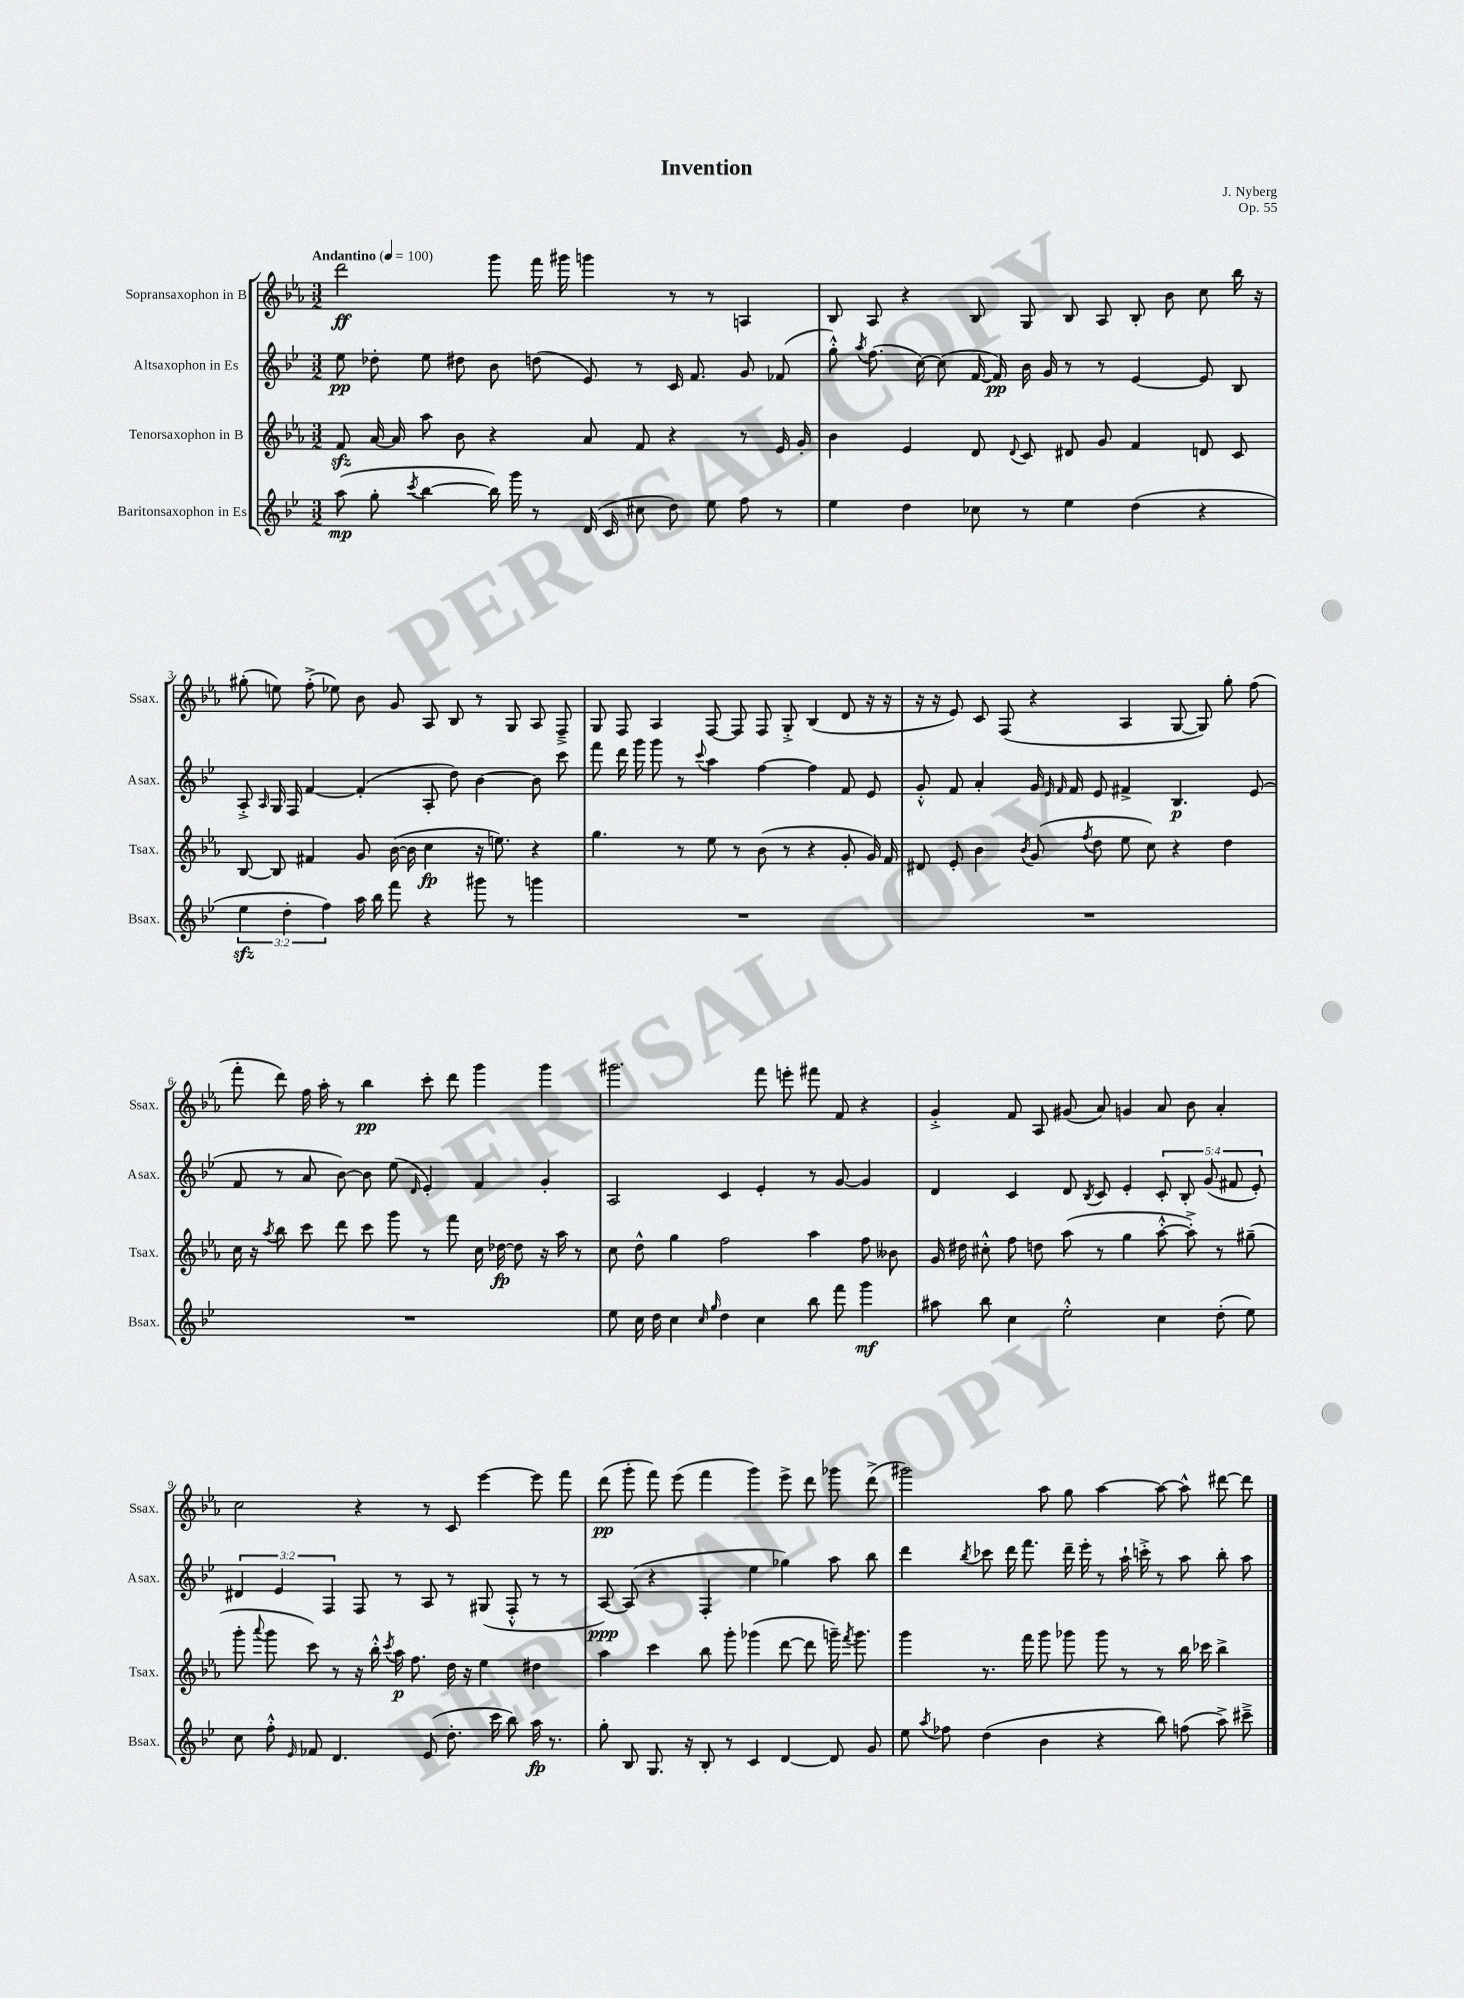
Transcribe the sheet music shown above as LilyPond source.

\header { title = "Invention" composer = "J. Nyberg" opus = "Op. 55" }
<<
\new StaffGroup <<
\new Staff = "s0" \with { instrumentName = "Sopransaxophon in B" shortInstrumentName = "Ssax." } {
    \clef treble \key ees \major \numericTimeSignature \time 3/2 \tempo "Andantino" 4 = 100
    \autoBeamOff d'''2\ff g'''8 f'''16 gis'''16 g'''4 r8 r8 a4 |
    bes8 aes8 r4 bes8 g8 bes8 aes8 bes8-. bes'8 c''8 bes''16 r16 |
    gis''8-.( e''8) f''8-.->( ees''8) bes'8 g'8 aes8 bes8 r8 g8 aes8 f8---> |
    g8 f8 aes4 f8~ f8 f8 g8-.-> bes4( d'8 r16 r16 |
    r16 r16 ees'8) c'8 f8( r4 aes4 g8~ g8) g''8-. f''8( |
    f'''8-. d'''8) f''16 aes''16-. r8 bes''4\pp c'''8-. d'''8 g'''4 g'''4 |
    gis'''2. f'''8 e'''8-. fis'''8 f'8 r4 |
    g'4-.-> f'8 aes8 gis'8( aes'8) g'4 aes'8 bes'8 aes'4-. |
    c''2 r4 r8 c'8 ees'''4~ ees'''8 f'''8 |
    d'''8\pp( g'''8-. f'''8) ees'''8( f'''4 g'''4) ees'''8-> d'''8 ges'''8 d'''8->( |
    gis'''2) aes''8 g''8 aes''4~ aes''8~ aes''8-^ dis'''8~ dis'''8 \bar "|." |
}
\new Staff = "s1" \with { instrumentName = "Altsaxophon in Es" shortInstrumentName = "Asax." } {
    \clef treble \key bes \major \numericTimeSignature \time 3/2 \override Staff.TupletNumber.text = #tuplet-number::calc-fraction-text
    \autoBeamOff ees''8\pp des''8-. ees''8 dis''8 bes'8 d''8( ees'8) r8 c'16 f'8. g'8 fes'8( |
    g''8-.-^) \acciaccatura { a''8 } f''8.( c''16~) c''8( f'16~ f'16\pp) bes'16 g'16 r8 r8 ees'4~ ees'8 bes8 |
    a8-.-> \grace { a16 } g16 f16 f'4~ f'4-.( a8-. d''8) bes'4~ bes'8 c'''8 |
    f'''8 d'''16 g'''16 g'''8 r8 \appoggiatura { c'''8 } a''4 f''4~ f''4 f'8 ees'8 |
    g'8-.-^ f'8 a'4-. g'16 \grace { ees'16 f'16 } f'16 ees'8 fis'4-> bes4.\p ees'8( |
    f'8 r8 a'8 bes'8~) bes'8 ees''8( \grace { d'16 } ees'4-.) f'4 g'4-. |
    a2 c'4 ees'4-. r8 g'8~ g'4 |
    d'4 c'4 d'8 \acciaccatura { bes8 } c'8 ees'4-. \tuplet 5/4 { c'8-. bes8-. g'8( fis'8 ees'8-.) } |
    \tuplet 3/2 { dis'4 ees'4 f4 } f8 r8 a8 r8 gis8( f8-.-^ r8 r8 |
    a8~\ppp) a8( r4 f4-. ees''4 ges''4) a''8 bes''8 |
    d'''4 \acciaccatura { bes''8 } ces'''8 d'''16 f'''8. d'''16-- ees'''16-. r8 a''16-! c'''16-.-> r8 a''8 bes''8-. a''8 \bar "|." |
}
\new Staff = "s2" \with { instrumentName = "Tenorsaxophon in B" shortInstrumentName = "Tsax." } {
    \clef treble \key ees \major \numericTimeSignature \time 3/2
    \autoBeamOff f'8\sfz aes'16~ aes'16 aes''8 bes'8 r4 aes'8 f'8 r4 r8 ees'16 g'16-. |
    bes'4 ees'4 d'8 \appoggiatura { d'8 } c'8 dis'8 g'8 f'4 d'8 c'8 |
    bes8~ bes8 fis'4 g'8 bes'16~( bes'16 c''4\fp r16 e''8.) r4 |
    g''4. r8 ees''8 r8 bes'8( r8 r4 g'8-. g'16) f'16 |
    dis'8 ees'8-. bes'4 \acciaccatura { bes'8 } g'8( \acciaccatura { f''8 } d''8 ees''8 c''8) r4 d''4 |
    c''16 r16 \acciaccatura { aes''8 } bes''8 c'''8 d'''8 c'''8 g'''8 r8 f'''8 c''16 des''16~\fp des''8 r16 aes''16 r8 |
    c''8 d''8-^ g''4 f''2 aes''4 f''8 beses'8 |
    g'16 dis''16 cis''8-.-^ f''8 d''8 aes''8( r8 g''4 aes''8~-.-^ aes''8-.->) r8 gis''8--( |
    g'''8-. \appoggiatura { aes'''8 } g'''8 c'''8) r8 r16 bes''16-.-^ \acciaccatura { c'''8 } aes''16\p f''8. d''16 r16 ees''4 dis''4 |
    aes''4 c'''4 bes''8 g'''8-. ges'''4( d'''8~ d'''8 g'''16--) \acciaccatura { f'''8 } g'''8. |
    g'''4 r8. f'''16 g'''8 ges'''8 ges'''8 r8 r8 bes''16 ces'''16 bes''4-> \bar "|." |
}
\new Staff = "s3" \with { instrumentName = "Baritonsaxophon in Es" shortInstrumentName = "Bsax." } {
    \clef treble \key bes \major \numericTimeSignature \time 3/2 \override Staff.TupletNumber.text = #tuplet-number::calc-fraction-text
    \autoBeamOff a''8\mp( g''8-. \acciaccatura { c'''8 } bes''4~ bes''16) g'''16 r8 d'16( c'16 cis''8 d''8) ees''8 f''8 r8 |
    ees''4 d''4 ces''8 r8 ees''4 d''4( r4 |
    \tuplet 3/2 { ees''4\sfz d''4-. f''4) } a''16 bes''16 f'''8 r4 gis'''8 r8 g'''4 |
    R1. |
    R1. |
    R1. |
    ees''8 c''16 d''16 c''4 \grace { c''16 g''16 } d''4 c''4 bes''8 f'''8 g'''4\mf |
    ais''8 bes''8 c''4 ees''2-.-^ c''4 d''8-.( ees''8) |
    c''8 f''8-.-^ \grace { ees'16 } fes'8 d'4. ees'8( d''8.-. c'''16 bes''8) a''16\fp r8. |
    g''8-. bes8 g8. r16 bes8-. r8 c'4 d'4~ d'8 g'8 |
    ees''8 \acciaccatura { a''8 } fes''8 d''4( bes'4 r4 bes''8) f''8( a''8->) cis'''8---> \bar "|." |
}
>>
>>
